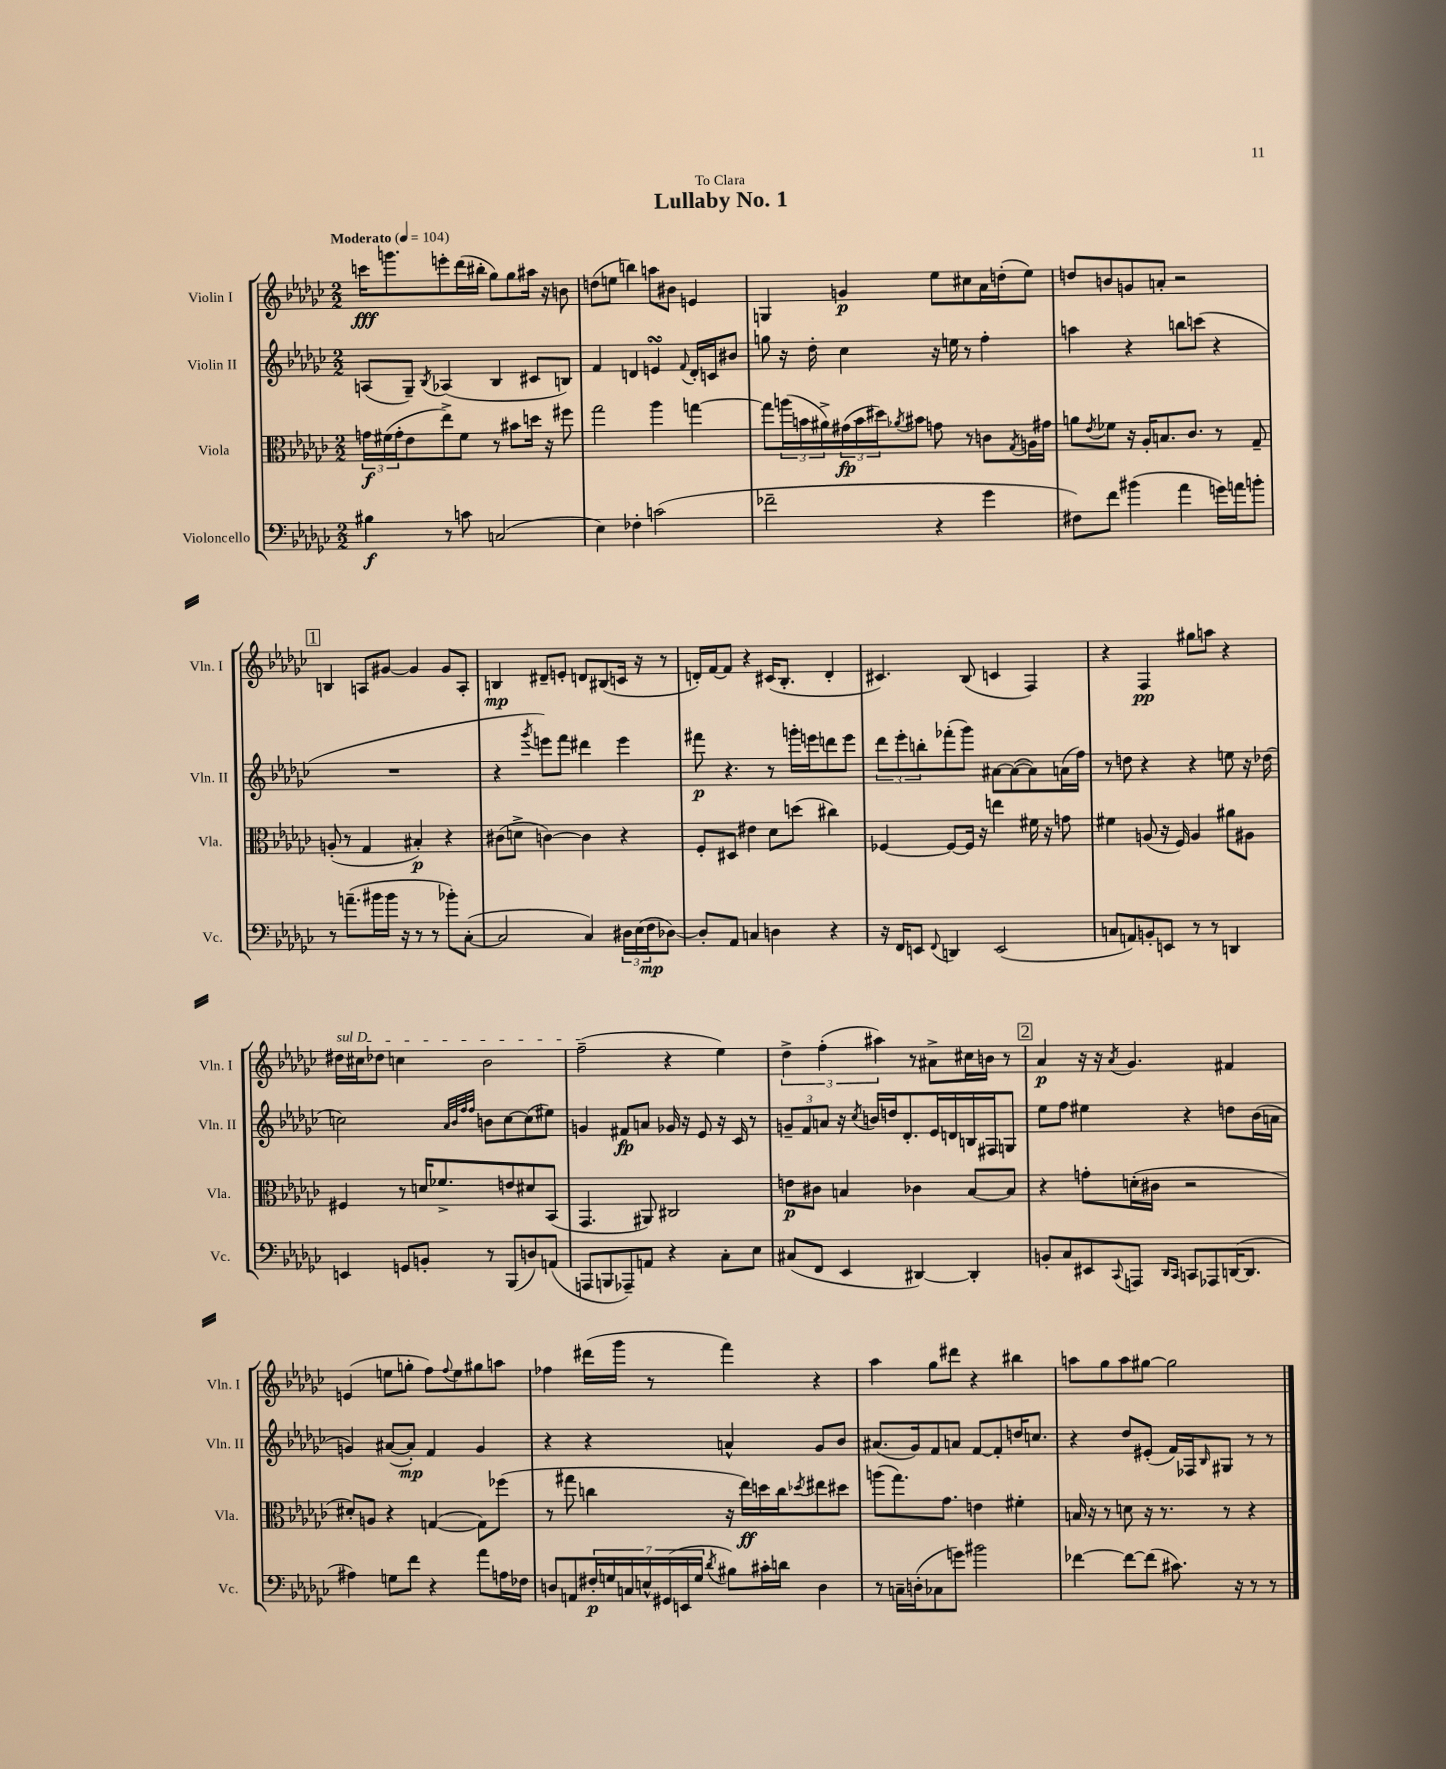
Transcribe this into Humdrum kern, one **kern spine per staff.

**kern	**kern	**kern	**kern
*staff4	*staff3	*staff2	*staff1
*clefF4	*clefC3	*clefG2	*clefG2
*k[b-e-a-d-g-c-]	*k[b-e-a-d-g-c-]	*k[b-e-a-d-g-c-]	*k[b-e-a-d-g-c-]
*M2/2	*M2/2	*M2/2	*M2/2
*MM104	*MM104	*MM104	*MM104
4B#	24g	(8A	16ccc
.	(24f#	.	.
.	.	.	8.ggg
.	24g'	.	.
.	8e-	8G-~)	.
.	.	8qB-	.
8r	8ee-^)	(4A-	8eee'
8c	8f#	.	(16ddd-
.	.	.	16bb#'
(2C	8r	4B-	8gg-)
.	8b#	.	8gg-
.	16dd	8c#	16aa#
.	16r	.	16r
.	8ff#	8B)	8b
=	=	=	=
4E-)	2gg-	4f	(8dd
.	.	.	8ee
4F-'	.	4d	4bb)
(2c	4aa-	4e	8aa
.	.	.	8b#
.	.	8qqf	.
.	[4gg	16d'	4e
.	.	16c	.
.	.	8b#	.
=	=	=	=
2f-~	8gg]	8gg	4G
.	(24aa	16r	.
.	24b	.	.
.	.	16dd-'	.
.	24a#^)	.	.
.	(24g#	4cc-	4g
.	24b	.	.
.	24dd#)	.	.
.	8qa-	.	.
.	8b#	.	.
4r	8g	16r	8ee-
.	.	16ee	.
.	8r	8r	8cc#
4g-	8c	4ff'	16a-
.	.	.	(16dd'
.	8qG-	.	.
.	16A	.	8ee-)
.	16g#	.	.
=	=	=	=
8F#)	8a	4aa	8dd
.	8qe-	.	.
8f	8f-	.	8b
(4b#	16r	4r	8g
.	16A-'	.	.
.	8.B	.	8a'
4a-	.	8bb	2r
.	8.c-	.	.
.	.	(8ccc	.
16g)	8r	4r	.
16a	.	.	.
8b'	8G-~	.	.
=	=	=	=
8r	(8A'	1r	4B
(8.a~	8r	.	.
.	4G-	.	8A
16b#	.	.	.
16b#	.	.	[8g#
16r	.	.	.
8r	4B#')	.	4g#]
8r	.	.	.
8b-')	4r	.	8g#
([8C-'	.	.	8A'
=	=	=	=
2C-]	(8c#	4r	4B
.	8d^	.	.
.	.	8qggg-	.
.	[4c)	8eee)	8d#~
.	.	8fff	8e'
4C-)	4c]	4ddd#	8d
.	.	.	(8B#
24D#	4r	4eee	16c
(24E-	.	.	.
.	.	.	16r
24F	.	.	.
[8D-)	.	.	8r
=	=	=	=
8D-']	8F'	8fff#	16d')
.	.	.	[16f
8AA-	8D#	4.r	8f]
4C	4e#	.	4r
4D	8d-	8r	(16c#
.	.	.	8.B-'
.	(8dd	16ggg'	.
.	.	16eee	.
4r	4cc#)	8ddd	4d'
.	.	8eee	.
=	=	=	=
16r	[4F-	12ddd-	4.c#)
16FF	.	.	.
.	.	12eee-'	.
8EE	.	.	.
.	.	12bb'	.
8qqFF	.	.	.
4DD	8F-_	(8fff-'	.
.	16F-]	8ggg-)	(8B-
.	16r	.	.
(2EE	4ee	[8a#	4c
.	.	(8a#_	.
.	16f#	8a#])	4F)
.	16r	.	.
.	8g	(16a	.
.	.	16ff)	.
=	=	=	=
8C	4f#	8r	4r
8AA)	.	8dd	.
8BB'	(8A	4r	4F
8EE	16r	.	.
.	16F)	.	.
8r	4A	4r	8gg#
8r	.	.	8aa
4DD	8a#	8ee	4r
.	8A#	16r	.
.	.	(16dd-	.
=	=	=	=
4EE	4F#	2cc)	16dd#
.	.	.	16cc#
.	.	.	8dd-
8GG	8r	.	4cc
8BB'	16d	.	.
.	8.f-^	.	.
.	.	32qqa-	.
.	.	32qqb-	.
.	.	32qqff	.
.	.	32qqff	.
8r	.	8b	2b-
(8BBB-	8e	[8cc	.
8D)	8d#	(8cc]	.
(8AA	(8BB-	8ee#)	.
=	=	=	=
8AAA	4.GG-	4g	(2ff~
8BBB	.	.	.
8AAA-~)	.	8f#	.
8AA	8AA#)	8a	.
4r	2C#	16g-	4r
.	.	16r	.
.	.	8e-	.
8C-'	.	16r	4ee-)
.	.	16c-	.
8E-	.	8r	.
=	=	=	=
(8C#	8e	12g~	6dd-^
.	.	12f	.
8FF	8c#	.	.
.	.	12a	(6ff'
4EE-	4B	16r	.
.	.	8qcc-	.
.	.	16b	.
.	.	.	6aa#)
.	.	16dd	.
.	.	8.d-'	.
[4DD#)	4c-	.	8r
.	.	16e-	8a#^
.	.	16d	.
4DD#']	[8B	16B	16cc#
.	.	16F#	16b
.	8B]	8G	8r
=	=	=	=
8BB'	4r	8ee-	4a-
8C-	.	8ff	.
8EE#	8g'	4ee#	16r
.	.	.	16r
8qqCC-	.	.	8qa-
8AAA	(16d'	.	4.g-
.	16c#	.	.
16qqDD-	.	.	.
16qqCC-	.	.	.
8CC	2r	4r	.
8AAA-	.	.	.
([16DD	.	8dd	4f#
8.DD]	.	.	.
.	.	(16b-	.
.	.	16a	.
=	=	=	=
4A#)	8d#')	4g)	(4e
.	8A	.	.
8G	4r	([8a#	8ee
8f	.	8a#'])	8gg'
4r	([4G	4f	8ff)
.	.	.	8qqff
.	.	.	8ee
8a-	8G])	4g	8gg#
16A	(8ff-	.	8aa
16F-	.	.	.
=	=	=	=
8D	8r	4r	4ff-
8AA	8gg#	.	.
28F#'	4cc	4r	(16ddd#
28G	.	.	.
.	.	.	16ggg-
28C	.	.	.
28E^^	.	.	.
.	.	.	8r
(28GG#	.	.	.
28EE	.	.	.
28G	.	.	.
8qd-	.	.	.
8B#)	16r	4a^^	4fff)
.	16ee-)	.	.
16c#'	16dd	.	.
16d	16cc	.	.
.	8qdd-	.	.
4D	8ee#	8g-	4r
.	8dd#	8b-	.
=	=	=	=
8r	(8aa	(8.a#	4aa-
16C~	8.gg-)	.	.
(16D'	.	16g-)	.
8C-	.	8f	8gg-
.	8.g-	.	.
8g)	.	8a	8ddd#
2b#	4e	[8f	4r
.	.	8f']	.
.	4f#'	16dd	4bb#
.	.	8.cc	.
=	=	=	=
[4f-	16B	4r	8aa
.	16r	.	.
.	8r	.	8gg-
8f-_	8d	8dd-	8aa
(8f-]	16r	(8e#'	[8gg#
.	8.r	.	.
8.c#)	.	16f)	2gg#]
.	.	16F-	.
.	.	16qqB-	.
.	8r	8G#	.
16r	.	.	.
8r	4r	8r	.
8r	.	8r	.
==	==	==	==
*-	*-	*-	*-
